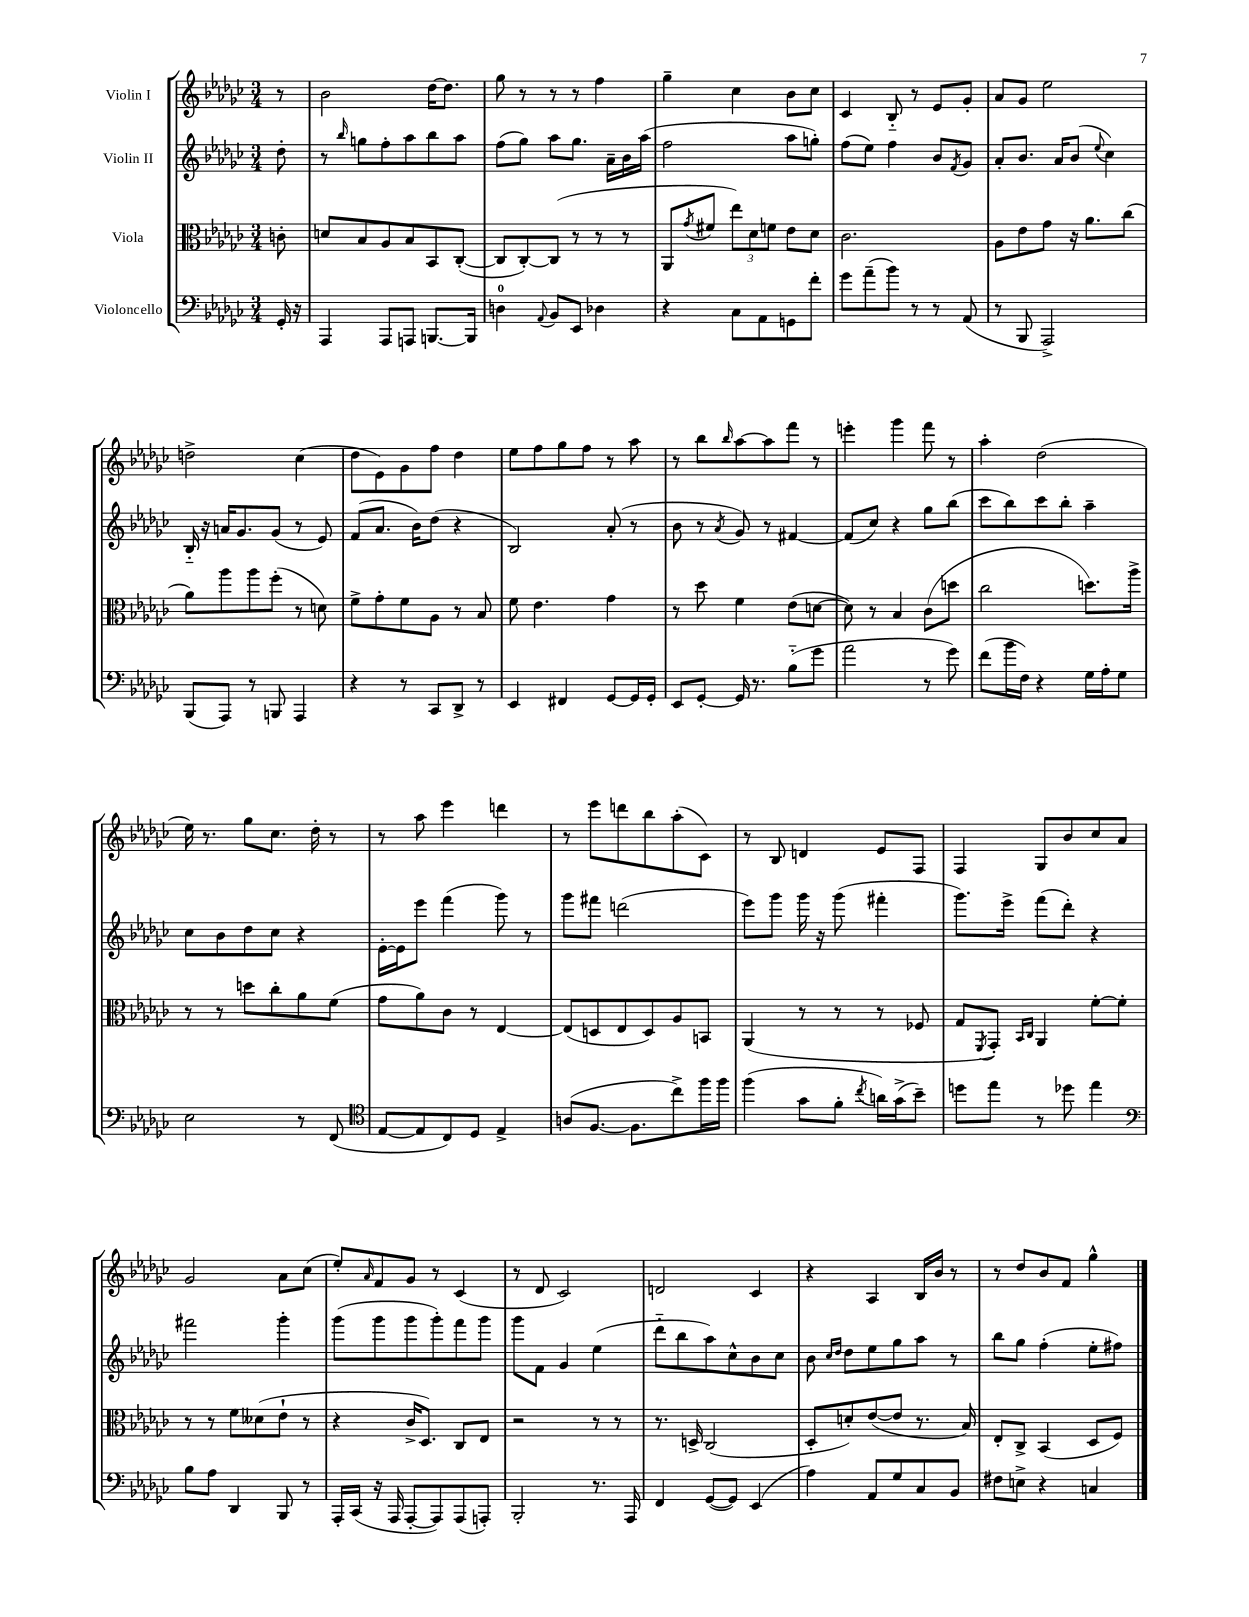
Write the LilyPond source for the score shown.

<<
\new StaffGroup <<
\new Staff = "s0" \with { instrumentName = "Violin I" } {
    \clef treble \key ges \major \numericTimeSignature \time 3/4 \partial 8
    r8 |
    bes'2 des''16~ des''8. |
    ges''8 r8 r8 r8 f''4 |
    ges''4-- ces''4 bes'8 ces''8 |
    ces'4 bes8-_ r8 ees'8 ges'8-. |
    aes'8 ges'8 ees''2 |
    d''2-> ces''4( |
    des''8 ees'8) ges'8 f''8 des''4 |
    ees''8 f''8 ges''8 f''8 r8 aes''8 |
    r8 bes''8 \grace { bes''16 } aes''8~ aes''8 f'''8 r8 |
    e'''4-. ges'''4 f'''8 r8 |
    aes''4-. des''2( |
    ees''16) r8. ges''8 ces''8. des''16-. r8 |
    r8 aes''8 ees'''4 d'''4 |
    r8 ees'''8 d'''8 bes''8 aes''8-.( ces'8) |
    r8 bes8 d'4 ees'8 f8 |
    f4 ges8 bes'8 ces''8 aes'8 |
    ges'2 aes'8 ces''8( |
    ees''8-.) \grace { aes'16 } f'8 ges'8 r8 ces'4( |
    r8 des'8 ces'2) |
    d'2 ces'4 |
    r4 aes4 bes16 bes'16 r8 |
    r8 des''8 bes'8 f'8 ges''4-^ \bar "|." |
}
\new Staff = "s1" \with { instrumentName = "Violin II" } {
    \clef treble \key ges \major \numericTimeSignature \time 3/4 \partial 8
    des''8-. |
    r8 \grace { bes''16 } g''8 f''8-. aes''8 bes''8 aes''8 |
    f''8( ges''8) aes''8 ges''8. aes'16-- bes'16 aes''16( |
    f''2 aes''8 g''8-.) |
    f''8( ees''8) f''4 bes'8 \acciaccatura { f'8 } ges'8 |
    aes'8-. bes'8. aes'16 bes'8( \appoggiatura { ees''8 } ces''4) |
    bes16-_ r16 a'16 ges'8. ges'8( r8 ees'8) |
    f'8( aes'8. bes'16) des''8( r4 |
    bes2) aes'8-.( r8 |
    bes'8 r8 \acciaccatura { aes'8 } ges'8) r8 fis'4~ |
    fis'8( ces''8) r4 ges''8 bes''8( |
    ces'''8 bes''8) ces'''8 bes''8-. aes''4-- |
    ces''8 bes'8 des''8 ces''8 r4 |
    ees'16~-. ees'16 ees'''8 f'''4( ges'''8) r8 |
    ges'''8 fis'''8 d'''2( |
    ees'''8) ges'''8 ges'''16 r16 ges'''8( fis'''4-. |
    ges'''8.) ees'''16-> f'''8( des'''8-.) r4 |
    fis'''2 ges'''4-. |
    ges'''8( ges'''8 ges'''8 ges'''8-.) f'''8 ges'''8 |
    ges'''8 f'8 ges'4 ees''4( |
    des'''8-_ bes''8 aes''8) ces''8-^ bes'8 ces''8 |
    bes'8 \grace { ces''16 des''16 } des''8 ees''8 ges''8 aes''8 r8 |
    bes''8 ges''8 f''4-.( ees''8-. fis''8) \bar "|." |
}
\new Staff = "s2" \with { instrumentName = "Viola" } {
    \clef alto \key ges \major \numericTimeSignature \time 3/4 \partial 8
    c'8-. |
    d'8 bes8 aes8 bes8 bes,8 ces8~-.( |
    ces8 ces8~-.) ces8( r8 r8 r8 |
    aes,8 \acciaccatura { ges'8 } fis'8 \tuplet 3/2 { ees''8) des'8 f'8 } ees'8 des'8 |
    ces'2. |
    aes8 ees'8 ges'8 r16 aes'8. ces''8( |
    aes'8) aes''8 aes''8 f''8-.( r8 d'8) |
    f'8-> ges'8-. f'8 aes8 r8 bes8 |
    f'8 ees'4. ges'4 |
    r8 des''8 f'4 ees'8( d'8~ |
    d'8) r8 bes4 ces'8( d''8 |
    ces''2 d''8.) aes''16-> |
    r8 r8 d''8 ces''8-. aes'8 f'8( |
    ges'8 aes'8) ces'8 r8 ees4~ |
    ees8( d8 ees8 d8) aes8 b,8 |
    aes,4( r8 r8 r8 fes8 |
    ges8 \acciaccatura { f,8 } ges,8-.) \grace { bes,16 ces16 } aes,4 f'8~-. f'8-. |
    r8 r8 f'8 deses'8( ees'8-! r8 |
    r4 ces'16-> des8.) ces8 ees8 |
    r2 r8 r8 |
    r8. d16-> ces2( |
    des8-. d'8-.) ees'8~( ees'8 r8. bes16) |
    ees8-. ces8-> bes,4( des8 f8) \bar "|." |
}
\new Staff = "s3" \with { instrumentName = "Violoncello" } {
    \clef bass \key ges \major \numericTimeSignature \time 3/4 \partial 8
    ges,16-. r16 |
    aes,,4 aes,,8 a,,8 b,,8.~ b,,16 |
    d4-0 \appoggiatura { aes,8 } bes,8 ees,8 des4 |
    r4 ces8 aes,8 g,8 f'8-. |
    ges'8 aes'8--( bes'8) r8 r8 aes,8( |
    r8 bes,,8 aes,,2->) |
    bes,,8( aes,,8) r8 b,,8 aes,,4 |
    r4 r8 ces,8 des,8-> r8 |
    ees,4 fis,4 ges,8~ ges,16 ges,16-. |
    ees,8 ges,8~-. ges,16 r8. bes8-_( ges'8 |
    aes'2 r8 ges'8) |
    f'8( bes'16 f16) r4 ges16 aes16-. ges8 |
    ees2 r8 f,8( |
    \clef tenor ees8~ ees8 ces8) des8 ees4-> |
    a8( f8.~ f8. ces''8->) f''16 f''16 |
    f''4( ges'8 f'8-. \acciaccatura { ces''8 } a'16) ges'16->( bes'8--) |
    d''8 ees''8 r8 des''8 ees''4 |
    \clef bass bes8 aes8 des,4 bes,,8 r8 |
    aes,,16-. ces,16( r16 aes,,16 aes,,8~-. aes,,8) aes,,8( a,,8-.) |
    bes,,2-. r8. aes,,16 |
    f,4 ges,8~( ges,8) ees,4( |
    aes4) aes,8 ges8 ces8 bes,8 |
    fis8 e8-> r4 c4 \bar "|." |
}
>>
>>
\layout { \context { \Score \remove "Bar_number_engraver" } }
